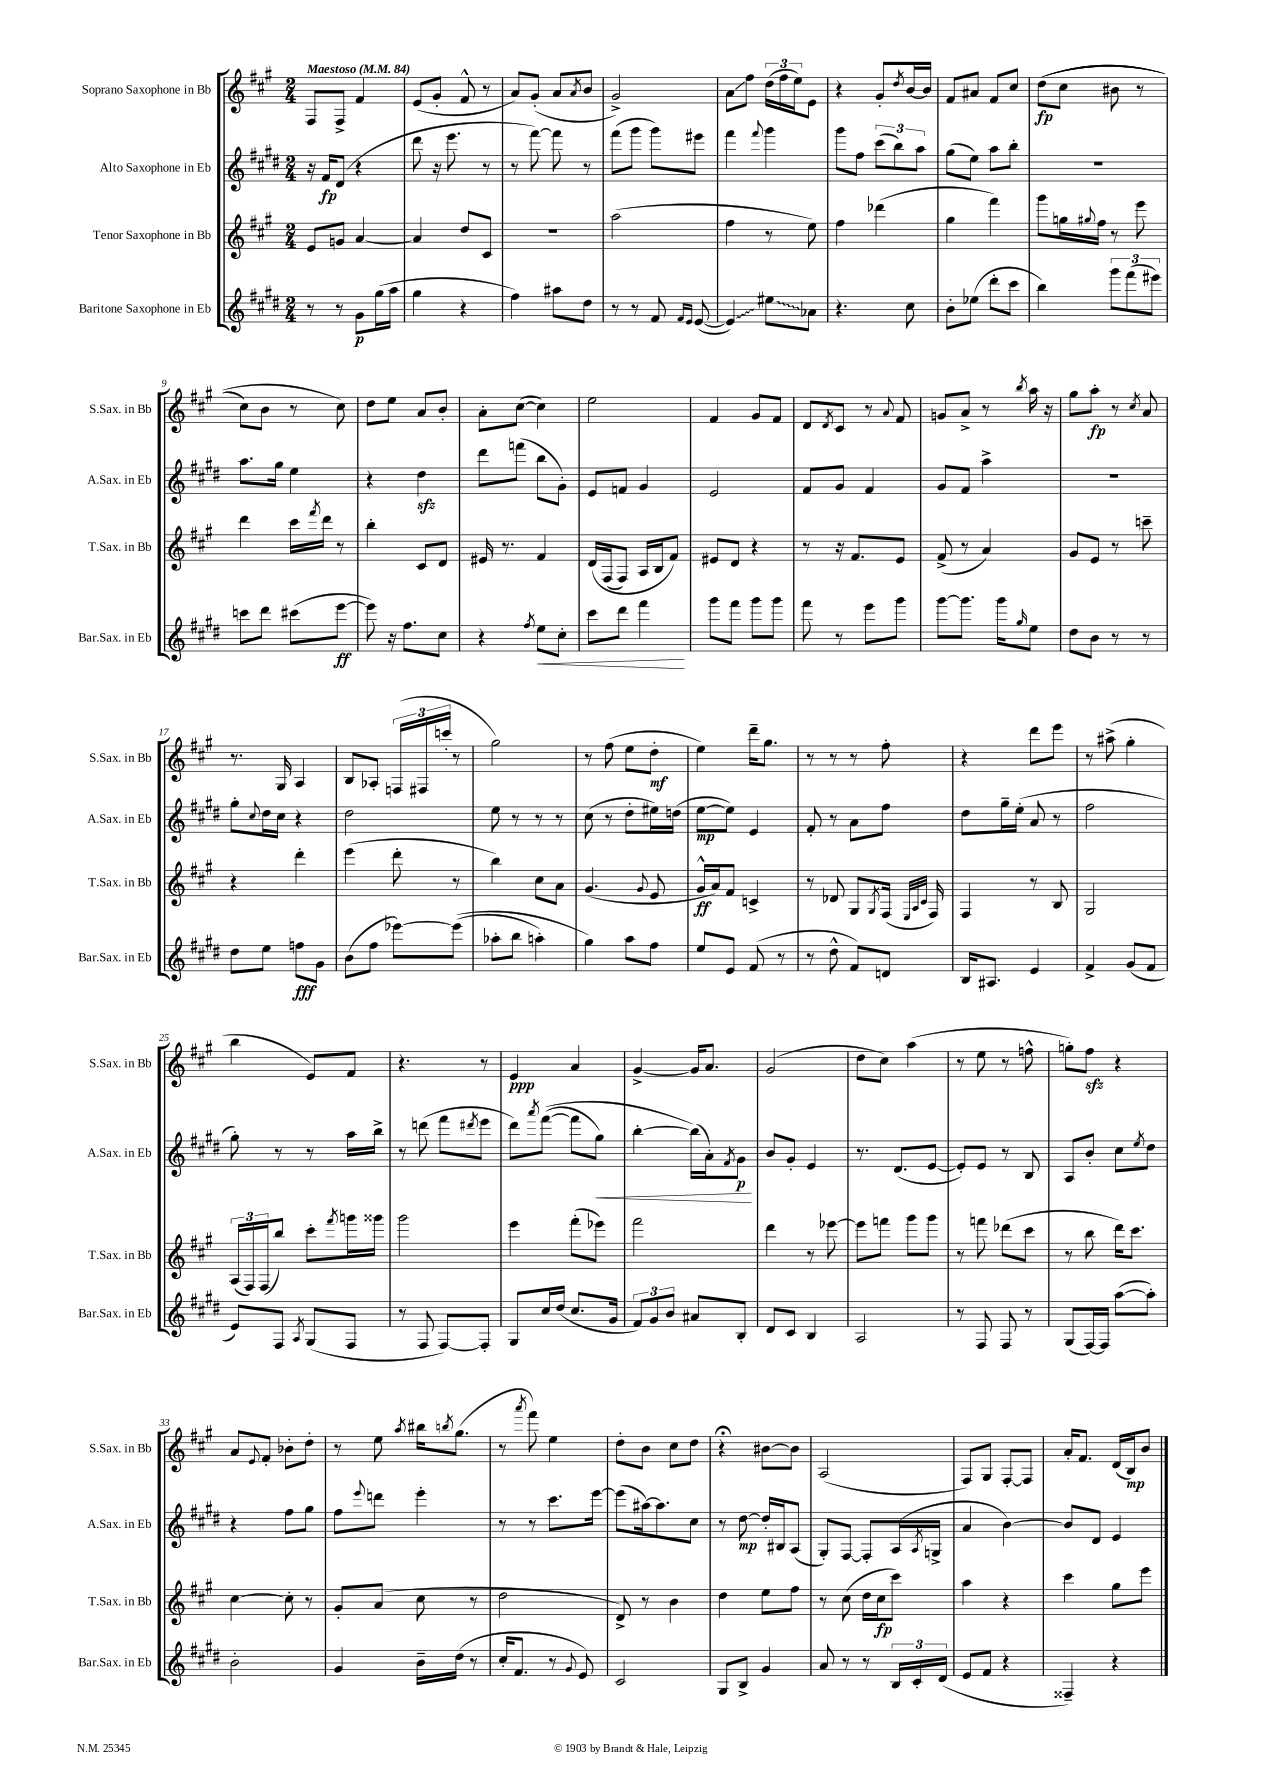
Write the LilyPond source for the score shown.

<<
\new StaffGroup <<
\new Staff = "s0" \with { instrumentName = "Soprano Saxophone in Bb" shortInstrumentName = "S.Sax. in Bb" } {
    \clef treble \key a \major \numericTimeSignature \time 2/4 \tempo "Maestoso" 4 = 84
    fis8 fis8-> fis'4 |
    e'8( gis'8-. fis'8-^ r8 |
    a'8) gis'8-.( a'8 \acciaccatura { a'8 } b'8 |
    gis'2->) |
    a'8\glissando fis''8 \tuplet 3/2 { d''16( fis''16 e''16) } e'8 |
    r4 gis'8-. \acciaccatura { d''8 } b'16~ b'16 |
    fis'8 ais'8 fis'8 cis''8 |
    d''8\fp(\( cis''8 bis'8 r8 |
    cis''8) b'8 r8 cis''8\) |
    d''8 e''8 a'8 b'8-. |
    a'8-. cis''8~( cis''4) |
    e''2 |
    fis'4 gis'8 fis'8 |
    d'8 \acciaccatura { d'8 } cis'8 r8 \appoggiatura { a'8 } fis'8 |
    g'8 a'8-> r8 \acciaccatura { b''8 } a''16 r16 |
    gis''8 a''8-.\fp r8 \acciaccatura { cis''8 } a'8 |
    r8. gis16 a4 |
    b8 aes8-. \tuplet 3/2 { f16( fis16 c'''16-. } r8 |
    gis''2) |
    r8 fis''8( e''8 d''8-.\mf |
    e''4) d'''16-- gis''8. |
    r8 r8 r8 fis''8-. |
    r4 d'''8 e'''8 |
    r8 ais''8->( gis''4-. |
    b''4 e'8) fis'8 |
    r4. r8 |
    e'4\ppp a'4 |
    gis'4~-> gis'16 a'8. |
    gis'2( |
    d''8 cis''8) a''4( |
    r8 e''8 r8 f''8-^ |
    g''8-.) fis''8\sfz r4 |
    a'8 \appoggiatura { e'8 } fis'8-. bes'8-. d''8-. |
    r8 e''8 \acciaccatura { a''8 } bis''16 \acciaccatura { b''8 } gis''8.( |
    r8 \acciaccatura { a'''8 } fis'''8) e''4 |
    d''8-. b'8 cis''8 d''8 |
    r4\fermata bis'8~ bis'8 |
    a2( |
    fis8) gis8 fis8~-. fis8 |
    a'16-. fis'8. d'16( b16\mp) b'8 \bar "|." |
}
\new Staff = "s1" \with { instrumentName = "Alto Saxophone in Eb" shortInstrumentName = "A.Sax. in Eb" } {
    \clef treble \key e \major \numericTimeSignature \time 2/4
    r16 fis'16\fp dis'8( r4 |
    dis'''8 r16 e'''8. r8 |
    r8 fis'''8~) fis'''8 r8 |
    fis'''8( gis'''8 gis'''8) eis'''8 |
    fis'''4 \appoggiatura { fis'''8 } gis'''4 |
    gis'''8 fis''8 \tuplet 3/2 { cis'''8( b''8) a''8 } |
    gis''8( e''8) a''8 b''8-. |
    r2 |
    a''8. gis''16 e''4 |
    r4 dis''4\sfz |
    dis'''8 f'''8( b''8 gis'8-.) |
    e'8 f'8 gis'4 |
    e'2 |
    fis'8 gis'8 fis'4 |
    gis'8 fis'8 a''4-> |
    r2 |
    gis''8-. \appoggiatura { cis''8 } dis''16 cis''16 r4 |
    dis''2 |
    e''8 r8 r8 r8 |
    cis''8( r8 dis''8-. eis''16) d''16( |
    e''8~\mp e''8) e'4 |
    fis'8-. r8 a'8 fis''8 |
    dis''8 gis''16-- e''16-.( a'8 r8 |
    fis''2 |
    gis''8-.) r8 r8 a''16 b''16-> |
    r8 d'''8( fis'''8 \acciaccatura { dis'''8 } e'''8 |
    dis'''8) \acciaccatura { a'''8 } fis'''8~(\( fis'''8 gis''8\<) |
    b''4~-. b''16(\) a'16-.) \acciaccatura { fis'8 } gis'8\p\! |
    b'8 gis'8-. e'4 |
    r8. dis'8.( e'8~ |
    e'8-.) e'8 r8 b8 |
    a8 b'8-. cis''8 \acciaccatura { e''8 } dis''8 |
    r4 fis''8 gis''8 |
    fis''8 \appoggiatura { e'''8 } d'''8 e'''4-. |
    r8 r8 cis'''8. e'''16~ |
    e'''8( ais''16~) ais''8. cis''8 |
    r8 dis''8~\mp dis''16-. bis16 a8( |
    gis8-.) fis8~ fis8-. a16( \acciaccatura { a8 } g16-> |
    a'4 b'4~) |
    b'8 dis'8 e'4 \bar "|." |
}
\new Staff = "s2" \with { instrumentName = "Tenor Saxophone in Bb" shortInstrumentName = "T.Sax. in Bb" } {
    \clef treble \key a \major \numericTimeSignature \time 2/4
    e'8 g'8 a'4~ |
    a'4 d''8 cis'8 |
    r2 |
    a''2( |
    fis''4 r8 e''8) |
    fis''4 des'''4( |
    gis''4 fis'''4) |
    gis'''8 g''16 \appoggiatura { gis''8 } fis''16 r8 e'''8 |
    d'''4 cis'''16 \acciaccatura { fis'''8 } d'''16 r8 |
    b''4-. cis'8 d'8 |
    eis'16 r8. fis'4 |
    d'16\( fis16( fis8) a16 b16 fis'8\) |
    eis'8 d'8 r4 |
    r8 r16 fis'8. e'8 |
    fis'8->( r8 a'4) |
    gis'8 e'8 r8 c'''8-- |
    r4 d'''4-. |
    e'''4( d'''8-. r8 |
    b''4) cis''8 a'8 |
    gis'4.( \appoggiatura { gis'8 } e'8 |
    gis'16-^\ff a'16) fis'8 c'4-> |
    r8 des'8 gis8 \acciaccatura { gis8 } fis16( \grace { e32 a32 cis'32 } fis16) |
    fis4 r8 b8 |
    gis2 |
    \tuplet 3/2 { a16( fis16) fis16( } b''8) cis'''8-. \acciaccatura { fis'''8 } g'''16 gisis'''16 |
    gis'''2 |
    e'''4 fis'''8-.( ees'''8) |
    fis'''2 |
    d'''4 r8 ees'''8~ |
    ees'''8 f'''8 gis'''8 gis'''8 |
    r8 f'''8 des'''8( cis'''8 |
    r8 b''8 d'''16) cis'''8. |
    cis''4~ cis''8-. r8 |
    gis'8-. a'8( cis''8 r8 |
    d''2 |
    d'8->) r8 b'4 |
    d''4 e''8 fis''8 |
    r8 cis''8( d''16 cis''16\fp cis'''8) |
    a''4 r4 |
    cis'''4 gis''8 e'''8 \bar "|." |
}
\new Staff = "s3" \with { instrumentName = "Baritone Saxophone in Eb" shortInstrumentName = "Bar.Sax. in Eb" } {
    \clef treble \key e \major \numericTimeSignature \time 2/4
    r8 r8 gis'8\p gis''16( a''16 |
    gis''4 r4 |
    fis''4) ais''8 dis''8 |
    r8 r8 fis'8 \grace { fis'16 e'16 } e'8~( |
    \once \override Glissando.style = #'zigzag e'4\glissando) \once \override Glissando.style = #'zigzag eis''8\glissando aes'8 |
    r4. cis''8 |
    b'8-. ees''8( dis'''8-. cis'''8 |
    b''4) \tuplet 3/2 { gis'''8 fis'''8( eis'''8) } |
    c'''8 dis'''8 cis'''8( e'''8~\ff |
    e'''8) r16 fis''8. cis''8 |
    r4 \acciaccatura { fis''8 } e''8\< cis''8-. |
    cis'''8 dis'''8 fis'''4\! |
    gis'''8 fis'''8 gis'''8 gis'''8 |
    fis'''8 r8 e'''8 gis'''8 |
    gis'''8~ gis'''8. gis'''16 \grace { gis''16 } e''8 |
    dis''8 b'8 r8 r8 |
    dis''8 e''8 f''8\fff gis'8 |
    b'8( fis''8 ees'''8~) ees'''8(\( |
    aes''8-. b''8 a''4-.) |
    gis''4\) a''8 fis''8 |
    e''8 e'8 fis'8( r8 |
    r8 dis''8-^ fis'8) d'8 |
    b16 ais8. e'4 |
    fis'4-> gis'8( fis'8 |
    e'8) fis8 \acciaccatura { a8 } gis8( fis8 |
    r8 fis8 fis8~) fis8-. |
    gis8 cis''16 dis''16( cis''8. gis'16 |
    \tuplet 3/2 { fis'8) gis'8 b'8 } ais'8 b8-. |
    dis'8 cis'8 b4 |
    a2 |
    r8 fis8 fis8 r8 |
    gis8( fis16~) fis16 a''8~( a''8-.) |
    b'2-. |
    gis'4 b'16-- dis''16( r8 |
    cis''16-. fis'8. r8 \appoggiatura { gis'8 } e'8) |
    cis'2 |
    gis8 b8-> gis'4 |
    a'8 r8 r8 \tuplet 3/2 { b16 cis'16-. dis'16( } |
    e'8 fis'8 r4 |
    fisis4--) r4 \bar "|." |
}
>>
>>
